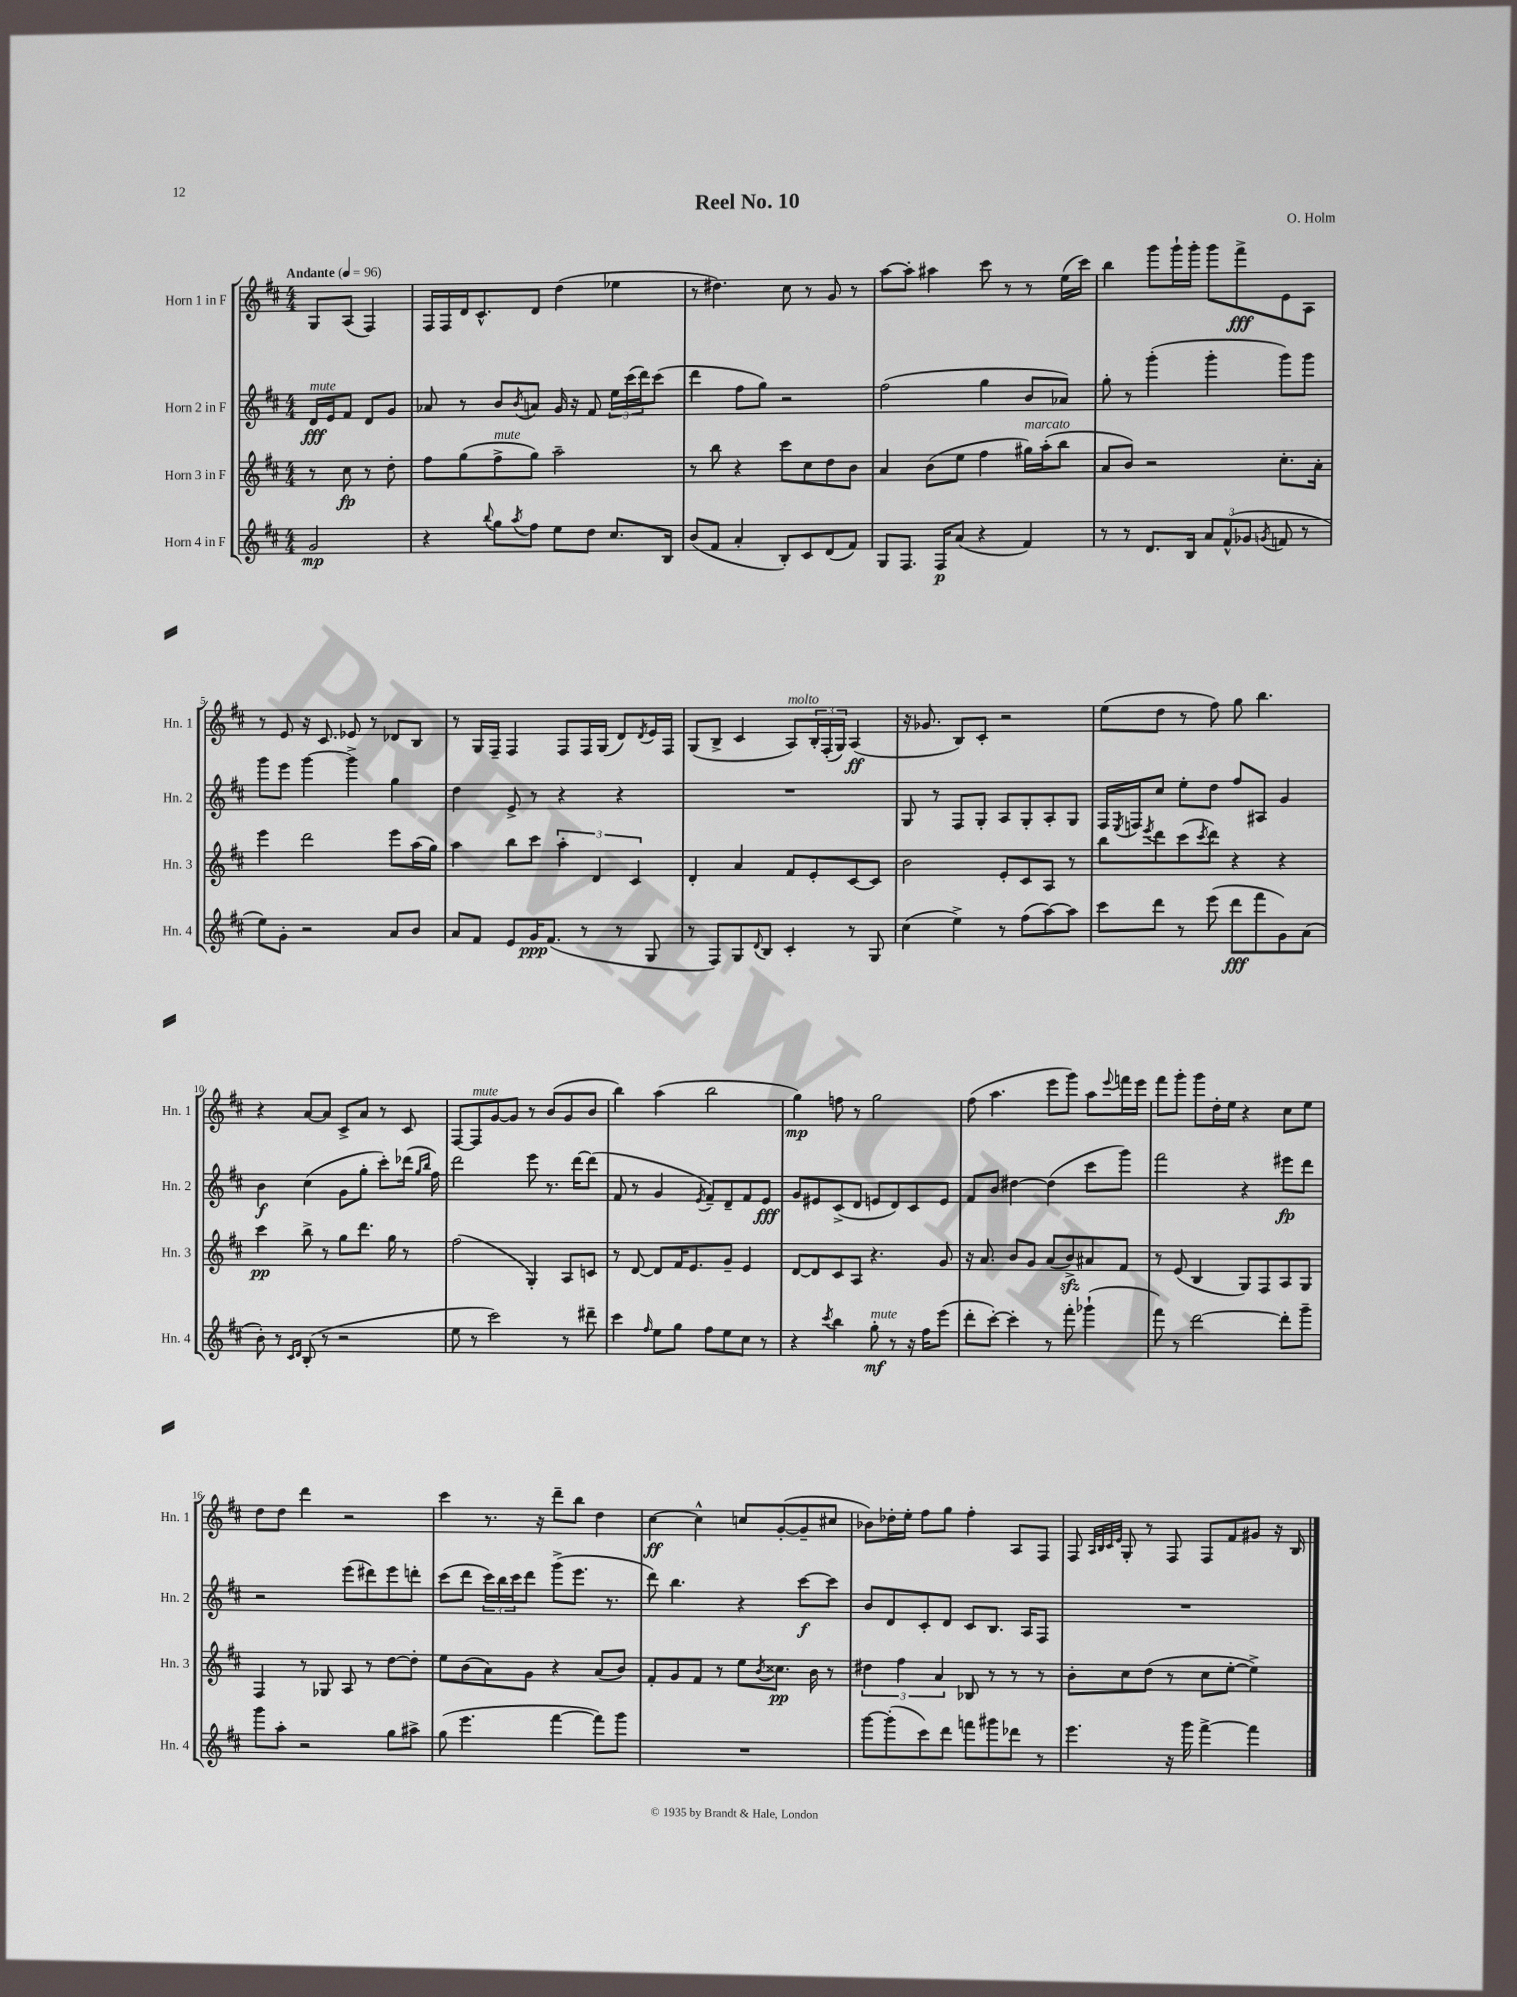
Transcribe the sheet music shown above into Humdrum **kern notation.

**kern	**kern	**kern	**kern
*staff4	*staff3	*staff2	*staff1
*clefG2	*clefG2	*clefG2	*clefG2
*k[f#c#]	*k[f#c#]	*k[f#c#]	*k[f#c#]
*M4/4	*M4/4	*M4/4	*M4/4
*MM96	*MM96	*MM96	*MM96
2g	8r	16d	8G
.	.	16e	.
.	8cc#	8f#	(8A
.	8r	8d	4F#)
.	8dd'	8g	.
=	=	=	=
4r	8ff#	8a-	16F#
.	.	.	16F#
.	(8gg	8r	16d
.	.	.	8.c#^^
8qqbb	.	.	.
8gg	8ff#^	8b	.
8qaa	.	8qb	.
8ff#	8gg)	8a	8d
8ee	2aa~	16g	(4dd
.	.	16r	.
8dd	.	8f#	.
8.cc#	.	24ee	4ee-
.	.	(24ccc#	.
.	.	24ddd)	.
.	.	(8ccc#	.
16B	.	.	.
=	=	=	=
(8b	8r	4ddd	8r
8f#	8bb	.	4.dd#)
4a'	4r	8ff#	.
.	.	8gg)	.
8B')	8ccc#	2r	8cc#
8c#	8cc#	.	8r
(8d	8dd	.	8g
8f#)	8b	.	8r
=	=	=	=
8G	4a	(2ff#	[8aa
8.F#	.	.	8aa']
.	(8b	.	4aa#
16F#	.	.	.
(8a	8ee	.	.
4r	4ff#	4gg	8ccc#
.	.	.	8r
4f#)	16gg#)	8b	8r
.	(16aa'	.	.
.	8bb	8a-)	(16ee
.	.	.	16ccc#)
=	=	=	=
8r	8a	8gg'	4bb
8r	8b)	8r	.
8.d	2r	(4ggg'	8ggg
.	.	.	16ggg`
16B	.	.	16ggg'
12a	.	4ggg'	8ggg
(12f#^^	.	.	.
.	.	.	8fff#^
12g-	.	.	.
8qg	.	.	.
8f	8.cc#'	8ggg)	8e
8r	.	8ggg	8A
.	16a'	.	.
=	=	=	=
8ee)	4eee	8ggg	8r
8g'	.	8eee	8e
2r	2ddd	[4ggg	16r
.	.	.	8.c#
.	.	4ggg^]	8e-
.	.	.	8r
8a	8eee	4gg	8d-
8b	(16aa	.	8B
.	16gg)	.	.
=	=	=	=
8a	4aa	4dd	8r
8f#	.	.	16G
.	.	.	16F#~
8e	8bb	8e^	4F#
16g	8ccc#	8r	.
(8.f#	.	.	.
.	6aa'	4r	8F#
8r	.	.	16F#
.	6d	.	.
.	.	.	(16G
8r	.	4r	8d)
.	6c#	.	.
.	.	.	8qd
8G	.	.	16e
.	.	.	16F#
=	=	=	=
8r	4d'	1r	(8G
8F#)	.	.	8B^
8G	4a	.	4c#
8qqd	.	.	.
8B	.	.	.
4c#'	8f#	.	8A)
.	8e'	.	24B'
.	.	.	(24F#'
.	.	.	24G)
8r	[8c#	.	(4A
8G	8c#]	.	.
=	=	=	=
(4cc#	2b	8G	16r
.	.	.	8.g-
.	.	8r	.
4ee^)	.	8F#	8B)
.	.	8G'	8c#'
8r	8e'	8A	2r
(8ff#	8c#	8G'	.
[8aa)	8A	8A'	.
8aa]	8r	8G	.
=	=	=	=
8ccc#	8bb	16F#	(8ee
.	.	8qE	.
.	.	16F	.
.	8qeee	.	.
8ddd	8ddd	8cc#	8dd
8r	(8ccc#	8ee'	8r
.	8qccc#	.	.
(8eee	8ddd)	8dd	8ff#)
8ddd	4r	8ff#	8gg
8fff#	.	8A#	4.bb
8g)	4r	4g	.
(8a	.	.	.
=	=	=	=
8b')	4ccc#	4b	4r
8r	.	.	.
16qqc#	.	.	.
16qqd	.	.	.
(8B'	8bb^	(4cc#	[8a
8r	8r	.	8a]
2r	8gg	8g	8c#^
.	8.ddd	8gg'	8a
.	.	8ccc#')	8r
.	16gg	.	.
.	8r	(16ddd-	8c#
.	.	16qqgg	.
.	.	16qqbb	.
.	.	16ff#)	.
=	=	=	=
8ee	(2ff#	2ddd	[8F#
8r	.	.	8F#]
2ccc#)	.	.	[8g
.	.	.	8g]
.	4G')	8eee	8r
.	.	8.r	(8b
8r	8A	.	8g
.	.	[16ddd	.
8ddd#~	8c	(8ddd]	8b
=	=	=	=
4ccc#	8r	8f#	4bb)
.	[8d	8r	.
16qqff#	.	.	.
8ee	8d]	4g	(4aa
8gg	16f#	.	.
.	8.e	.	.
.	.	8qe	.
8ff#	.	8f#~)	2bb
8ee	8g~	8d~	.
8cc#	4e	8f#	.
8r	.	8e	.
=	=	=	=
4r	[8d	8g	4gg)
.	8d]	8e#	.
8qccc#	.	.	.
4bb	8c#	(8c#^	8ff
.	8A	8d	8r
8gg'	4.r	8e	2gg
8r	.	8d)	.
16r	.	8c#	.
16ff#	.	.	.
(8eee	8g	8e	.
=	=	=	=
8ddd'	16r	8f#	(8ff#
.	8.a	.	.
[8ccc#')	.	8b	4.aa
4ccc#']	8b	[4dd#	.
.	8g	.	.
8r	(8a	(4dd#]	8eee
8fff#'	8b^)	.	8ggg)
(4ggg-`	8a#	8ccc#	8aa
.	.	.	8qqeee
.	8f#	8ggg)	16fff
.	.	.	16eee
=	=	=	=
8fff#)	8r	2fff#	8fff#
8r	(8e	.	8ggg'
[2ddd	4B	.	8ggg
.	.	.	16dd'
.	.	.	16ee
.	8G)	4r	4r
.	8F#	.	.
8ddd']	8A	8eee#	8cc#
8ggg~	8G	8ddd	8ee
=	=	=	=
8ggg	4F#	2r	8dd
8aa'	.	.	8dd
2r	8r	.	4ddd
.	8G-	.	.
.	8A	(8eee	2r
.	8r	8ddd#)	.
8gg	[8dd	8eee	.
8aa#^	8dd']	8ddd'	.
=	=	=	=
(8gg	8ee	(8ccc#	4ccc#
4.eee	(8b	8ddd	.
.	8a)	24ccc#)	8.r
.	.	24bb	.
.	.	24ccc#	.
.	8g	8ddd	.
.	.	.	16r
[4fff#	4r	(8ggg^	8ddd~
.	.	8.eee	8bb
8fff#])	(8a	.	4dd
.	.	8.r	.
8ggg	8b)	.	.
=	=	=	=
1r	8f#'	8ddd)	[4cc#
.	8g	4.bb	.
.	8f#	.	4cc#^^]
.	8r	.	.
.	8ee	4r	8cc
.	8qb	.	.
.	8.cc##	.	([8g'
.	.	[8ccc#	8g~]
.	16b	.	.
.	8r	8ccc#]	8cc#
=	=	=	=
[8ggg	6dd#	8b	8b-)
(8ggg']	.	8d	16dd-'
.	6ff#	.	.
.	.	.	16ee'
8ccc#)	.	8c#'	8ff#
.	6a	.	.
8ddd	.	8d	8gg
8fff	8B-	8c#	4ff#'
8ggg#	8r	8.B	.
8ddd-	8r	.	8A
.	.	16A	.
8r	8r	8F#	8F#
=	=	=	=
4.eee	8b'	1r	8F#
.	.	.	32qqA
.	.	.	32qqB
.	.	.	32qqc#
.	.	.	32qqe
.	8cc#	.	8G'
.	(8dd	.	8r
16r	8r	.	8F#
16ggg	.	.	.
[4fff#^	8cc#	.	8F#
.	[8ee'	.	8f#
4fff#]	4ee^])	.	8g#
.	.	.	16r
.	.	.	16B
==	==	==	==
*-	*-	*-	*-
